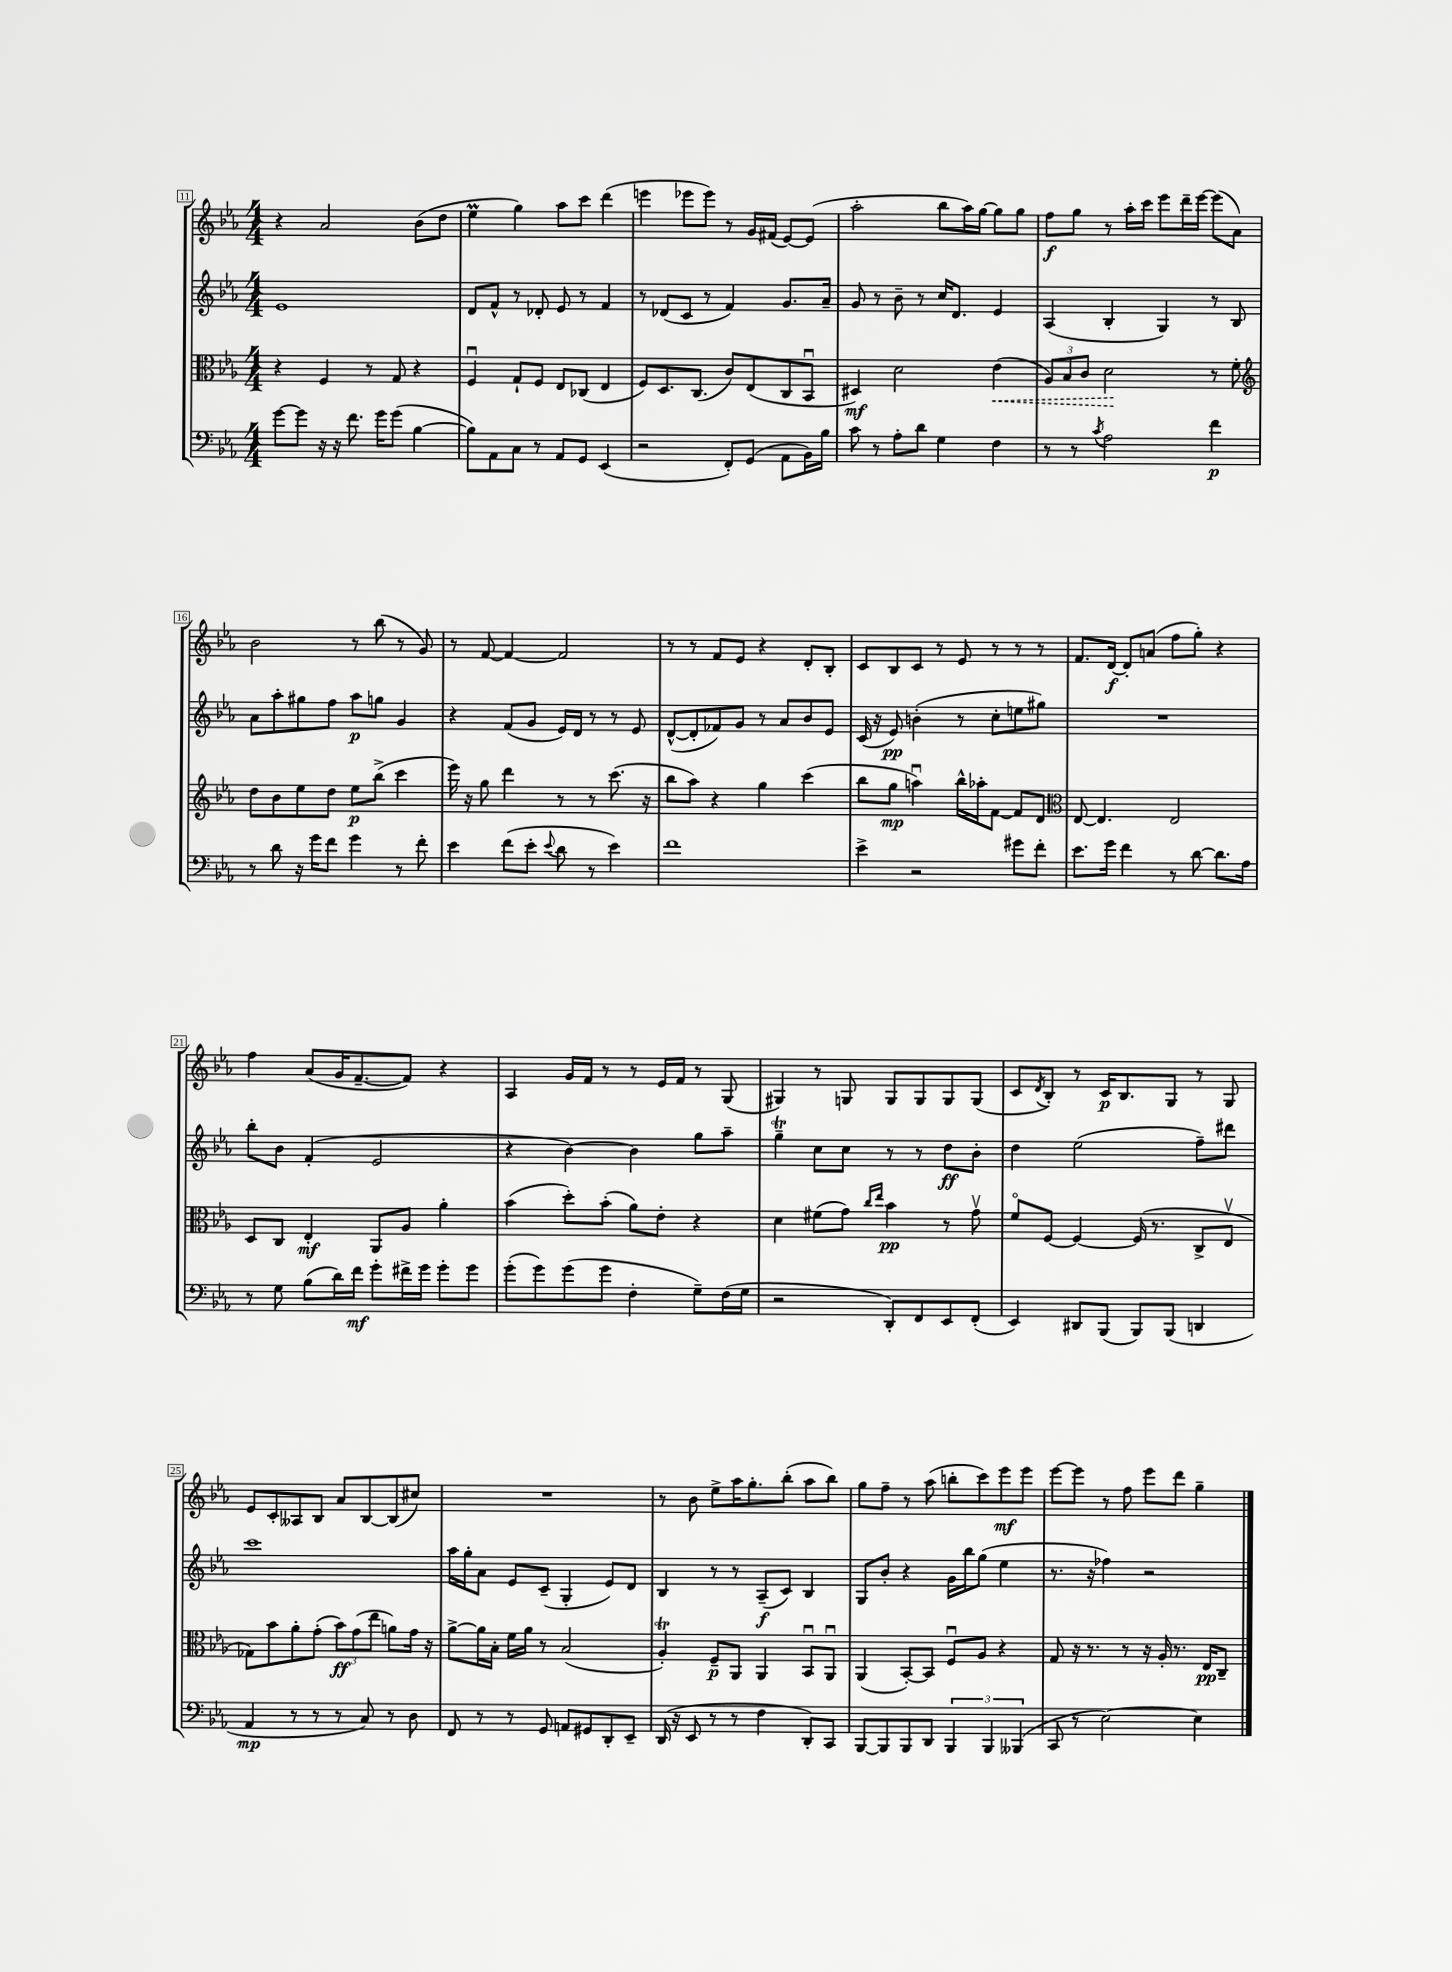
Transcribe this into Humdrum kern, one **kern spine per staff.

**kern	**dynam	**kern	**dynam	**kern	**dynam	**kern	**dynam
*part4	*part4	*part3	*part3	*part2	*part2	*part1	*part1
*staff4	*staff4	*staff3	*staff3	*staff2	*staff2	*staff1	*staff1
*clefF4	*	*clefC3	*	*clefG2	*	*clefG2	*
*k[b-e-a-]	*	*k[b-e-a-]	*	*k[b-e-a-]	*	*k[b-e-a-]	*
*M4/4	*	*M4/4	*	*M4/4	*	*M4/4	*
=11	=11	=11	=11	=11	=11	=11	=11
[8g\L	.	4r	.	1e-	.	4r	.
8g\J]	.	.	.	.	.	.	.
16r	.	4F/	.	.	.	2a-/	.
16r	.	.	.	.	.	.	.
8.f\	.	.	.	.	.	.	.
.	.	8r	.	.	.	.	.
16g\KL	.	.	.	.	.	.	.
(8g\J	.	8G/	.	.	.	.	.
[4B-\	.	4r	.	.	.	(8b-\L	.
.	.	.	.	.	.	8dd\J	.
=12	=12	=12	=12	=12	=12	=12	=12
8B-\L])	.	4Fu/	.	8d/L	.	4ee-M\	.
8AA-\	.	.	.	8f^^/J	.	.	.
8C\J	.	8G`/L	.	8r	.	4gg\)	.
8r	.	8F/J	.	8d-X'/	.	.	.
8AA-/L	.	8E-/L	.	8e-/	.	8aa-\L	.
8GG/J	.	(8C-X/J	.	8r	.	8ccc\J	.
(4EE-/	.	4E-/	.	4f/	.	(4ddd\	.
=13	=13	=13	=13	=13	=13	=13	=13
2r	.	8F/L)	.	8r	.	4eeen\	.
.	.	8.D/	.	(8d-X/L	.	.	.
.	.	.	.	8c/J	.	8eee-X\L	.
.	.	(8.C/J	.	.	.	.	.
.	.	.	.	8r	.	8eee-\J)	.
8FF'/L)	.	8c/L)	.	4f/)	.	8r	.
(8GG/J	.	(8E-/	.	.	.	16g/LL	.
.	.	.	.	.	.	(16f#X/JJ	.
8AA-\L	.	8C/	.	8.g/L	.	[8e-/L)	.
16BB-\L)	.	8BB-u/J	.	.	.	(8e-/J]	.
16B-\JJ	.	.	.	16a-~/Jk	.	.	.
=14	=14	=14	=14	=14	=14	=14	=14
8c\	.	4D#X/)	mf	8g/	.	2aa-'\	.
8r	.	.	.	8r	.	.	.
8A-'\L	.	2d\	.	8b-~\	.	.	.
8d\J	.	.	.	8r	.	.	.
4G\	.	.	.	16cc/KL	.	8bb-\L	.
.	.	.	.	8.d/J	.	.	.
.	.	.	.	.	.	16aa-\L)	.
.	.	.	.	.	.	[16gg\JJ	.
!	!	!	!LO:HP:b	!	!	!	!
4F\	.	(4e-\	<	4e-/	.	8gg\L]	.
.	.	.	.	.	.	8gg\J	.
=15	=15	=15	=15	=15	=15	=15	=15
8r	.	12A-/L)	.	(4A-/	.	8ff\L	f
.	.	12B-/	.	.	.	.	.
8r	.	.	.	.	.	8gg\J	.
.	.	12c/J	.	.	.	.	.
8qc/	.	.	.	.	.	.	.
2A-\	.	2d\	.	4B-'/	.	8r	.
.	.	.	.	.	.	16aa-'\LL	.
.	.	.	.	.	.	16ccc\JJ	.
.	.	.	.	4G/)	.	8eee-\L	.
.	.	.	.	.	.	16ddd~\L	.
.	.	.	.	.	.	[16eee-\JJ	.
4f\	p	8r	[	8r	.	(8eee-\L]	.
.	.	8f'\	.	8B-/	.	8a-\J)	.
!!LO:LB:g=z
=16	=16	=16	=16	=16	=16	=16	=16
*	*	*clefG2	*	*	*	*	*
8r	.	8dd\L	.	8a-\L	.	2b-\	.
8d\	.	8b-\	.	8aa-'\	.	.	.
16r	.	8ee-\	.	8gg#X\	.	.	.
16g\KL	.	.	.	.	.	.	.
8f\J	.	8dd\J	.	8ff\J	.	.	.
4g\	.	8ee-\L	p	8aa-\L	p	8r	.
.	.	(8bb-^\J	.	8ggn\J	.	(8bb-\	.
8r	.	4ccc\	.	4g/	.	8r	.
8f'\	.	.	.	.	.	8g/)	.
=17	=17	=17	=17	=17	=17	=17	=17
4e-\	.	16eee-\)	.	4r	.	8r	.
.	.	16r	.	.	.	.	.
.	.	8gg\	.	.	.	[8f/	.
(8f\L	.	4ddd\	.	(8f/L	.	4f/_	.
8e-'\J	.	.	.	8g/J	.	.	.
8qqe-/	.	.	.	.	.	.	.
8d\	.	8r	.	16e-/LL)	.	2f/]	.
.	.	.	.	16d/JJ	.	.	.
8r	.	8r	.	8r	.	.	.
4e-\)	.	(8.ccc\	.	8r	.	.	.
.	.	.	.	8e-/	.	.	.
.	.	16r	.	.	.	.	.
=18	=18	=18	=18	=18	=18	=18	=18
1f	.	8bb-\L	.	([8d^^/L	.	8r	.
.	.	8aa-\J)	.	8d'/]	.	8r	.
.	.	4r	.	8f-X/)	.	8f/L	.
.	.	.	.	8g/J	.	8e-/J	.
.	.	4gg\	.	8r	.	4r	.
.	.	.	.	8a-/L	.	.	.
.	.	(4ccc\	.	8b-/	.	8d'/L	.
.	.	.	.	8e-/J	.	8B-'/J	.
=19	=19	=19	=19	=19	=19	=19	=19
4e-^\	.	8bb-\L	.	(16c/	.	8c/L	.
.	.	.	.	16r	.	.	.
.	.	8gg\J	mp	8e-/)	pp	8B-/	.
2r	.	4aanu\)	.	(4bn'\	.	8c/J	.
.	.	.	.	.	.	8r	.
.	.	16bb-^^\LL	.	8r	.	8e-/	.
.	.	16aa-X'\J	.	.	.	.	.
.	.	[8f\J	.	8cc'\L	.	8r	.
8g#X\L	.	8f/L]	.	8een\	.	8r	.
8f'\J	.	8d/J	.	8gg#X\J)	.	8r	.
=20	=20	=20	=20	=20	=20	=20	=20
*	*	*clefC3	*	*	*	*	*
8.e-\L	.	[8E-/	.	1r	.	8.f/L	.
.	.	4.E-/]	.	.	.	.	.
16g\Jk	.	.	.	.	.	[16d/Jk	f
4f\	.	.	.	.	.	8d'/L]	.
.	.	.	.	.	.	(8an/J	.
8r	.	2E-/	.	.	.	8ff\L	.
[8d\	.	.	.	.	.	8gg'\J)	.
8.d\L]	.	.	.	.	.	4r	.
16A-\Jk	.	.	.	.	.	.	.
!!LO:LB:g=z
=21	=21	=21	=21	=21	=21	=21	=21
8r	.	8D/L	.	8bb-'\L	.	4ff\	.
8G\	.	8C/J	.	8b-\J	.	.	.
(8B-\L	.	4E-'/	mf	(4f'/	.	(8a-/L	.
16d\L)	.	.	.	.	.	16g/K	.
16f\JJ	mf	.	.	.	.	[8.f~/	.
8g'\L	.	8AA-/L	.	2e-/	.	.	.
16f#X^\L	.	8A-/J	.	.	.	8f/J])	.
16g\JJ	.	.	.	.	.	.	.
8g'\L	.	4a-'\	.	.	.	4r	.
8g\J	.	.	.	.	.	.	.
=22	=22	=22	=22	=22	=22	=22	=22
(8g'\L	.	(4b-\	.	4r	.	4A-/	.
8g\)	.	.	.	.	.	.	.
(8g\	.	8dd'\L)	.	[4b-\)	.	16g/LL	.
.	.	.	.	.	.	16f/JJ	.
8g\J	.	(8b-'\J	.	.	.	8r	.
4F'\	.	8a-\L)	.	4b-\]	.	8r	.
.	.	8e-'\J	.	.	.	16e-/LL	.
.	.	.	.	.	.	16f/JJ	.
8G~\L)	.	4r	.	8gg\L	.	8r	.
(16F\L	.	.	.	8aa-~\J	.	(8G/	.
16G\JJ	.	.	.	.	.	.	.
=23	=23	=23	=23	=23	=23	=23	=23
2r	.	4d\	.	4ggt~\	.	4G#X/)	.
.	.	(8f#X\L	.	8cc\L	.	8r	.
.	.	8g\J)	.	8cc\J	.	8Gn/	.
.	.	16qqcc/LL	.	.	.	.	.
.	.	16qqee-/JJ	.	.	.	.	.
8DD'/L)	.	4b-\	pp	8r	.	8G/L	.
8FF/	.	.	.	8r	.	8G/	.
8EE-/	.	8r	.	8dd\L	ff	8G/	.
(8FF'/J	.	8gv\	.	8b-'\J	.	(8G/J	.
=24	=24	=24	=24	=24	=24	=24	=24
4EE-/)	.	8f/L	.	4dd\	.	8c/L	.
.	.	.	.	.	.	8qd/	.
.	.	[8F/J	.	.	.	8B-'/J)	.
8DD#X/L	.	4F/_	.	(2ee-\	.	8r	.
(8BBB-/J	.	.	.	.	.	16c/KL	p
.	.	.	.	.	.	8.B-/	.
8BBB-/L)	.	(16F/]	.	.	.	.	.
.	.	8.r	.	.	.	.	.
(8BBB-/J	.	.	.	.	.	8G/J	.
4DDn/	.	8C^/L	.	8ff~\L)	.	8r	.
.	.	8E-v/J	.	8ddd#X\J	.	8G/	.
!!LO:LB:g=z
=25	=25	=25	=25	=25	=25	=25	=25
4AA-/	mp	8G-X\L)	.	1ccc	.	8e-/L	.
.	.	8b-\	.	.	.	8c'/	.
8r	.	8a-'\	.	.	.	8A--X/	.
8r	.	(8g'\J	.	.	.	8B-/J	.
8r	.	12b-\L)	ff	.	.	8a-/L	.
.	.	(12g\	.	.	.	.	.
8C/)	.	.	.	.	.	[8B-/	.
.	.	12ee-\J	.	.	.	.	.
8r	.	8an\L)	.	.	.	(8B-/]	.
8D\	.	16g\Jk	.	.	.	8cc#X/J)	.
.	.	16r	.	.	.	.	.
=26	=26	=26	=26	=26	=26	=26	=26
8FF/	.	[8a-^\L	.	16aa-\LL	.	1r	.
.	.	.	.	16gg'\J	.	.	.
8r	.	16a-\L]	.	8a-\J	.	.	.
.	.	16B-'\JJ	.	.	.	.	.
8r	.	16f\LL	.	8e-/L	.	.	.
.	.	16a-\JJ	.	.	.	.	.
8GG/	.	8r	.	(8c~/J	.	.	.
8AAn/L	.	(2B-/	.	4G'/	.	.	.
8GG#X/	.	.	.	.	.	.	.
8DD'/	.	.	.	8e-/L)	.	.	.
8EE-~/J	.	.	.	8d/J	.	.	.
=27	=27	=27	=27	=27	=27	=27	=27
(16DD/	.	4A-T'/)	.	4B-/	.	8r	.
16r	.	.	.	.	.	.	.
8EE-/	.	.	.	.	.	8b-\	.
8r	.	8F~/L	p	8r	.	8ee-^\L	.
8r	.	8AA-/J	.	8r	.	16aa-\K	.
.	.	.	.	.	.	8.gg'\	.
4F\	.	4AA-/	.	(8A-~/L	f	.	.
.	.	.	.	8c/J)	.	(8bb-'\J	.
8DD'/L)	.	8BB-u/L	.	4B-/	.	8aa-\L	.
8CC/J	.	8AA-u/J	.	.	.	8bb-\J)	.
=28	=28	=28	=28	=28	=28	=28	=28
[8BBB-/L	.	(4AA-/	.	8G/L	.	8gg\L	.
8BBB-/]	.	.	.	8b-'/J	.	8ff~\J	.
8BBB-/	.	[8BB-'/L)	.	4r	.	8r	.
8DD/J	.	8BB-/J]	.	.	.	(8aa-\	.
6BBB-/	.	8Fu/L	.	16g\LL	.	8bbn'\L	.
.	.	.	.	16bb-\J	.	.	.
.	.	8A-/J	.	(8gg\J	.	8ccc\)	.
6BBB-/	.	.	.	.	.	.	.
.	.	4r	.	4ee-\	.	8eee-\	mf
(6BBB--X/	.	.	.	.	.	.	.
.	.	.	.	.	.	8eee-\J	.
=29	=29	=29	=29	=29	=29	=29	=29
8CC/	.	8G/	.	8.r	.	[8eee-\L	.
8r	.	16r	.	.	.	8eee-\J]	.
.	.	8.r	.	16r	.	.	.
[2E-\)	.	.	.	4ff-X\)	.	8r	.
.	.	8r	.	.	.	8ff\	.
.	.	16r	.	2r	.	8eee-\L	.
.	.	16A-'/	.	.	.	.	.
.	.	8.r	.	.	.	8ddd\J	.
4E-\]	.	.	.	.	.	4gg~\	.
.	.	16E-/KL	pp	.	.	.	.
.	.	8C~/J	.	.	.	.	.
==	==	==	==	==	==	==	==
*-	*-	*-	*-	*-	*-	*-	*-
